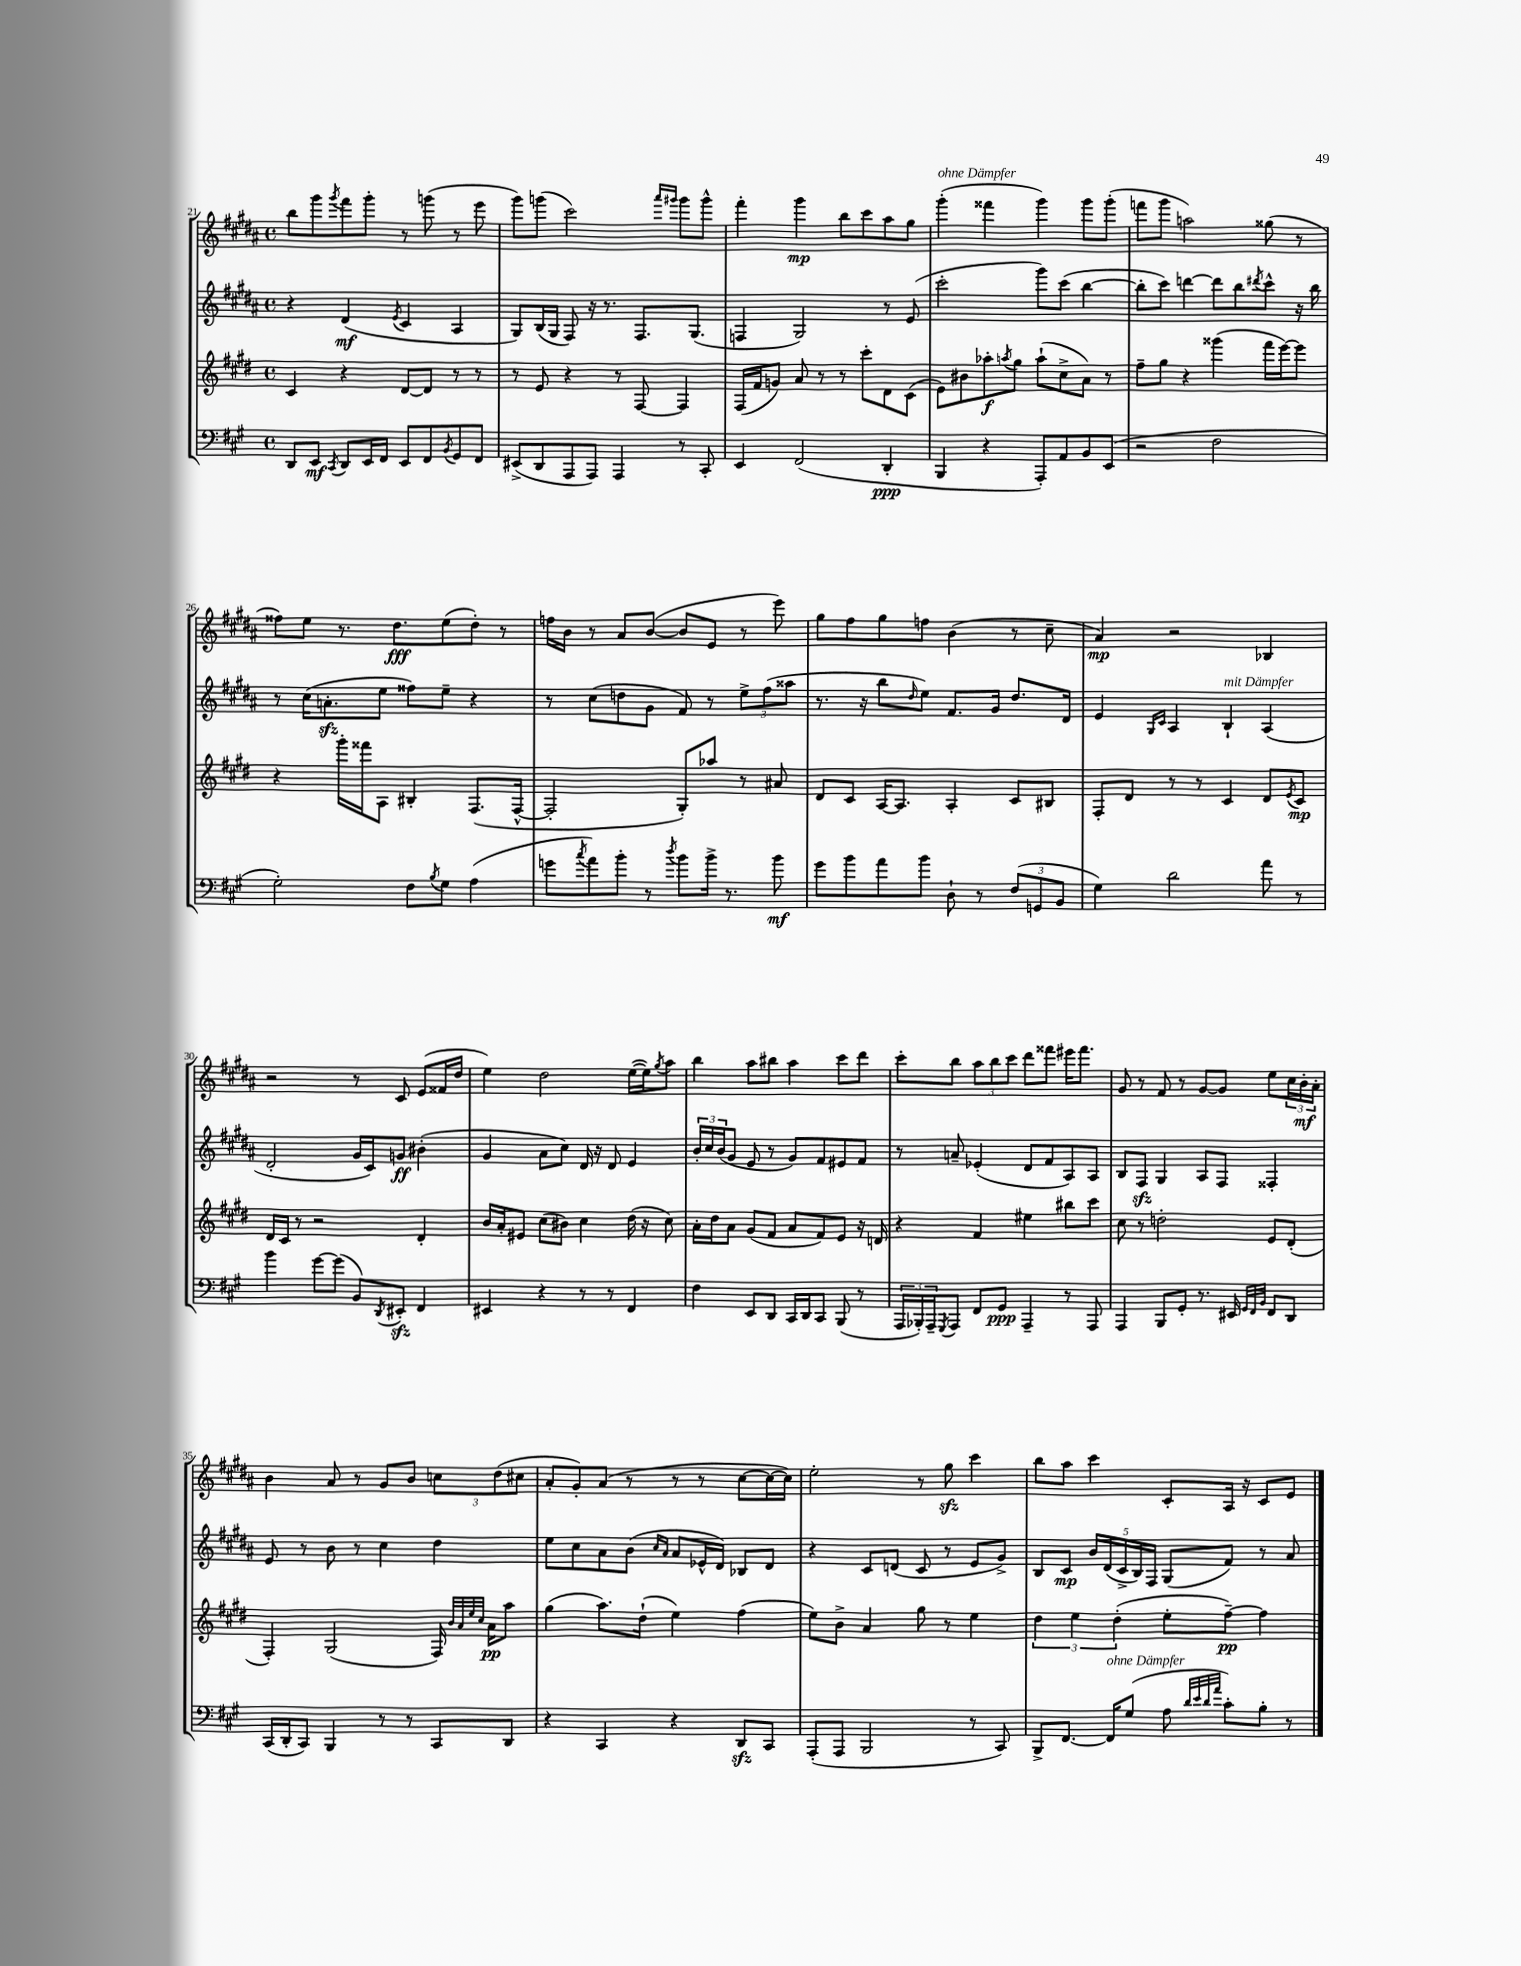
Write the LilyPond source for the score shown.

<<
\new StaffGroup <<
\new Staff = "s0" {
    \clef treble \key b \major \defaultTimeSignature \time 4/4
    b''8 gis'''8 \acciaccatura { gis'''8 } fis'''8 gis'''8-. r8 g'''8( r8 e'''8 |
    gis'''8) g'''8( cis'''2) \grace { ais'''16 gis'''16 } gis'''8 gis'''8-^ |
    fis'''4-. gis'''4\mp b''8 cis'''8 ais''8 gis''8 |
    gis'''4-.^\markup { \italic "ohne Dämpfer" }( fisis'''4 gis'''4) gis'''8 gis'''8-.( |
    f'''8 gis'''8 a''2) gisis''8( r8 |
    fisis''8) e''8 r8. dis''8.\fff e''8( dis''8-.) r8 |
    f''16 b'16 r8 ais'8 b'8~( b'8 e'8 r8 e'''8) |
    gis''8 fis''8 gis''8 f''8 b'4( r8 cis''8-- |
    ais'4\mp) r2 bes4 |
    r2 r8 cis'8 e'8( fisis'16 dis''16 |
    e''4) dis''2 e''16~( e''16) \acciaccatura { gis''8 } ais''8 |
    b''4 ais''8 bis''8 ais''4 cis'''8 dis'''8 |
    cis'''8-. b''8 \tuplet 3/2 { ais''8 b''8 cis'''8 } dis'''8 fisis'''8 eis'''16 fisis'''8. |
    gis'8 r8 fis'8 r8 gis'8~ gis'8 e''8 \tuplet 3/2 { cis''16 b'16-.\mf ais'16-. } |
    b'4 ais'8 r8 gis'8 b'8 \tuplet 3/2 { c''8 dis''8( cis''8 } |
    ais'8-. gis'8-.) ais'8( r8 r8 r8 cis''8~ cis''16~ cis''16) |
    e''2-. r8 gis''8\sfz cis'''4 |
    b''8 ais''8 cis'''4 cis'8-. ais16 r16 cis'8 e'8 \bar "|." |
}
\new Staff = "s1" {
    \clef treble \key b \major \defaultTimeSignature \time 4/4
    r4 dis'4\mf( \acciaccatura { e'8 } cis'4 ais4 |
    gis8) b16( gis16 fis8) r16 r8. fis8. gis8.( |
    f4 gis2) r8 e'8( |
    cis'''2-. gis'''8) cis'''8( b''4~ |
    b''8-. cis'''8) d'''4~ d'''8 b''8 \acciaccatura { dis'''8 } cis'''8-^ r16 b''16 |
    r8 cis''16( a'8.-.\sfz e''8 fisis''8) e''8-- r4 |
    r8 cis''8( d''8 gis'8 fis'8) r8 \tuplet 3/2 { e''8-> fis''8( aisis''8 } |
    r8. r16 b''8 \grace { dis''16 } e''8) fis'8. gis'16 dis''8. dis'16 |
    e'4 \grace { gis16 cis'16 } ais4 b4-!^\markup { \italic "mit Dämpfer" } ais4( |
    dis'2-. gis'16 cis'16) g'8\ff bis'4-.( |
    gis'4 ais'8 cis''8) dis'16 r16 dis'8 e'4 |
    \tuplet 3/2 { b'16-. cis''16 b'16( } gis'8 e'8 r8 gis'8) fis'8 eis'8 fis'8 |
    r8 a'8-- ees'4-.( dis'8 fis'8 ais8) ais8 |
    b8 fis8\sfz gis4 ais8 fis8 fisis4-. |
    e'8 r8 b'8 r8 cis''4 dis''4 |
    e''8 cis''8 ais'8 b'8( \grace { cis''16 ais'16 } ais'8 ees'16-^ dis'16) bes8 dis'8 |
    r4 cis'8 d'8( cis'8 r8 e'8 gis'8->) |
    b8 cis'8\mp \tuplet 5/4 { b'16 dis'16( cis'16-> b16) fis16 } gis8( fis'8) r8 ais'8 \bar "|." |
}
\new Staff = "s2" {
    \clef treble \key e \major \defaultTimeSignature \time 4/4
    cis'4 r4 dis'8~ dis'8 r8 r8 |
    r8 e'8 r4 r8 fis8~ fis4 |
    fis16( fis'16 g'8) a'8 r8 r8 cis'''8-. dis'8 cis'8( |
    e'8) bis'8 aes''8-.\f \acciaccatura { a''8 } gis''8 a''8-!( cis''8-> a'8) r8 |
    fis''8-- gis''8 r4 gisis'''4( fis'''16 e'''16~) e'''8 |
    r4 gis'''16-. fisis'''16 a8 bis4-. fis8.( fis16~-^ |
    fis2-. gis8-.) aes''8 r8 ais'8 |
    dis'8 cis'8 a16~ a8. a4-. cis'8 bis8 |
    fis8-. dis'8 r8 r8 cis'4 dis'8 \acciaccatura { e'8 } cis'8\mp |
    dis'16 cis'16 r8 r2 dis'4-. |
    b'16 a'16-. eis'8 cis''8( bis'8) cis''4 dis''16( r16 cis''8) |
    a'16-. dis''16 a'8 gis'8( fis'8 a'8 fis'8) e'8 r16 d'16 |
    r4 fis'4 eis''4 bis''8 cis'''8 |
    cis''8 r8 d''2-. e'8 dis'8-.( |
    fis4-.) gis2( fis16) \grace { b'32 a'32 e''32 cis''32 } a'16\pp a''8 |
    gis''4( a''8.) dis''16-!( e''4) fis''4( |
    e''8) b'8-> a'4 gis''8 r8 e''4 |
    \tuplet 3/2 { dis''4 e''4 dis''4-.( } e''8-. fis''8~--\pp) fis''4 \bar "|." |
}
\new Staff = "s3" {
    \clef bass \key a \major \defaultTimeSignature \time 4/4
    d,8 e,8\mf \acciaccatura { cis,8 } d,8 e,16 fis,16 e,8 fis,8 \acciaccatura { b,8 } gis,8 fis,8 |
    eis,8->( d,8 a,,8 a,,8) a,,4 r8 cis,8-. |
    e,4 fis,2( d,4-.\ppp |
    b,,4 r4 a,,8-.) a,8 b,8 e,8( |
    r2 fis2 |
    gis2-.) fis8 \acciaccatura { b8 } gis8 a4( |
    g'8 \acciaccatura { cis''8 } a'8) b'8-. r8 \acciaccatura { d''8 } b'8 b'16-> r8. b'8\mf |
    gis'8 b'8 a'8 b'8 d8-! r8 \tuplet 3/2 { fis8( g,8 b,8 } |
    gis4) d'2 a'8 r8 |
    b'4 gis'8~ gis'8( b,8) \acciaccatura { d,8 } eis,8-.\sfz fis,4 |
    eis,4 r4 r8 r8 fis,4 |
    fis4 e,8 d,8 cis,16 d,16 cis,8 b,,8( r8 |
    \tuplet 3/2 { a,,16 bes,,16-.) a,,16-- } \acciaccatura { gis,,8 } a,,8 fis,8 gis,8\ppp a,,4-- r8 a,,8 |
    a,,4 b,,8 gis,8-. r8. eis,16 \grace { gis,32 fis,32 b,32 } fis,8 d,8 |
    cis,16( d,16-. cis,8) b,,4 r8 r8 cis,8 d,8 |
    r4 cis,4 r4 d,8\sfz cis,8 |
    a,,8-.( a,,8 b,,2 r8 cis,8) |
    b,,8-> fis,8.~ fis,16^\markup { \italic "ohne Dämpfer" } gis8( a8 \grace { d'32 e'32 d'32 a'32 } cis'8-.) b8-. r8 \bar "|." |
}
>>
>>
\layout { \context { \Score currentBarNumber = #21 } }
